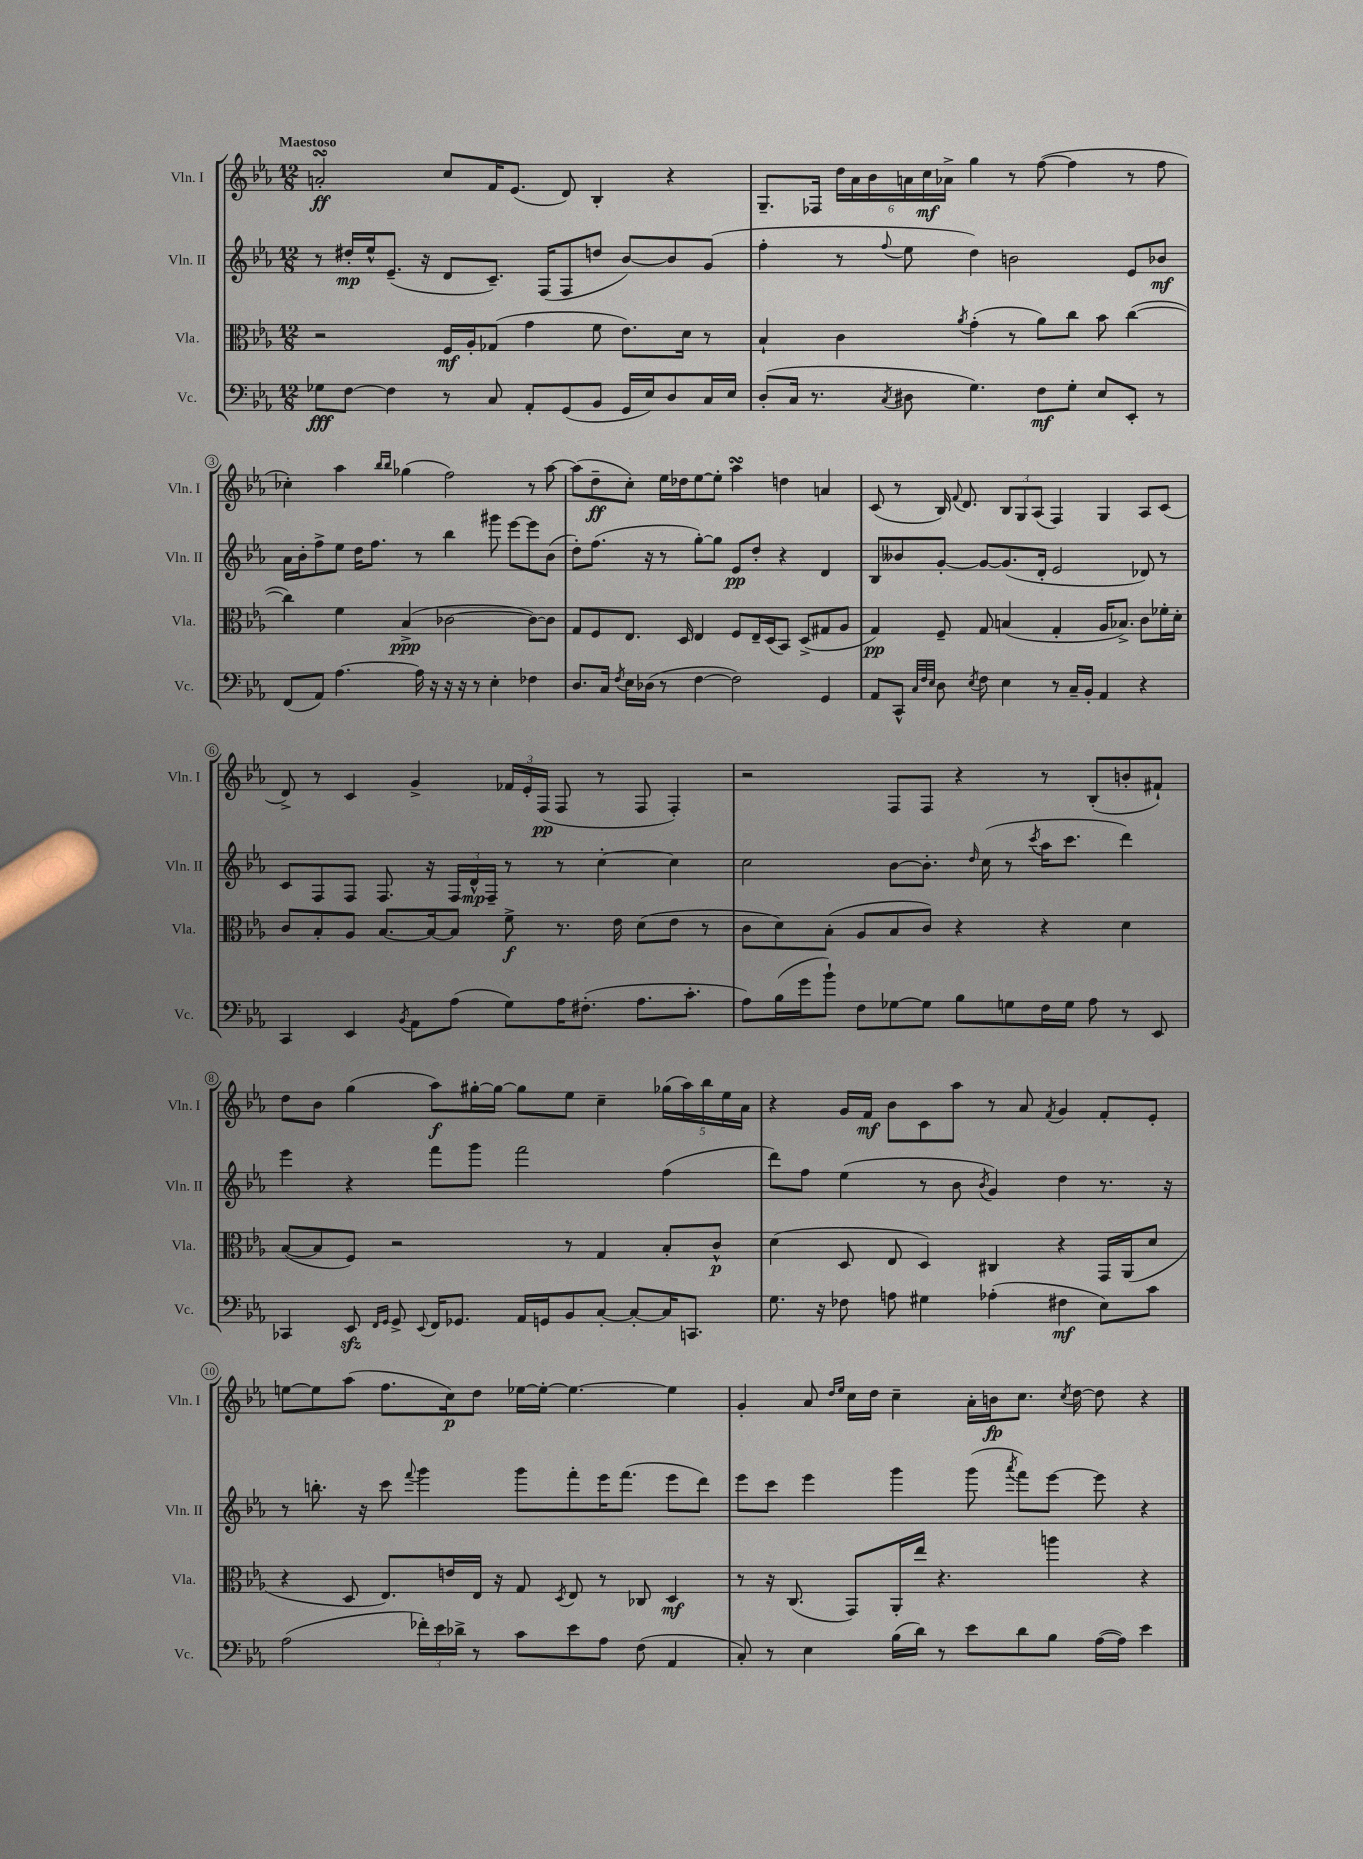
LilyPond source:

<<
\new StaffGroup <<
\new Staff = "s0" \with { instrumentName = "Vln. I" shortInstrumentName = "Vln. I" } {
    \clef treble \key ees \major \numericTimeSignature \time 12/8 \tempo "Maestoso"
    \autoBeamOff a'2-.\turn\ff c''8[ f'16 ees'8.]( d'8) bes4-. r4 |
    g8.[-- fes16] \tuplet 6/4 { d''16[ aes'16 bes'16 a'16 c''16\mf aes'16]-> } g''4 r8 f''8~( f''4 r8 f''8 |
    ces''4-.) aes''4 \grace { bes''16[ bes''16] } ges''4( f''2) r8 aes''8~ |
    aes''8[( d''8--\ff c''8]-.) ees''16[ des''16 ees''8~ ees''8]-. aes''4\turn d''4 a'4 |
    c'8( r8 bes16) \appoggiatura { f'8 } d'8. \tuplet 3/2 { bes8[ g8 aes8]( } f4) g4 aes8[ c'8]( |
    d'8->) r8 c'4 g'4-> \tuplet 3/2 { fes'16[ ees'16-. f16]\pp( } f8 r8 f8 f4-.) |
    r2 f8[ f8] r4 r8 bes8[-.( b'8-. fis'8]-!) |
    d''8[ bes'8] g''4( aes''8[\f) gis''16~-. gis''16]~ gis''8[ ees''8] c''4-- \tuplet 5/4 { ges''16[( aes''16) bes''16 ees''16 aes'16] } |
    r4 g'16[ f'16]\mf bes'8[ c'8 aes''8] r8 aes'8 \acciaccatura { f'8 } g'4 f'8[-. ees'8]-. |
    e''8[~ e''8 aes''8]( f''8.[ c''16\p) d''8] ees''16[~ ees''16]~-. ees''4.~ ees''4 |
    g'4-. aes'8 \grace { d''16[ ees''16] } c''16[ d''16] c''4-- aes'16[-. b'16\fp c''8.] \acciaccatura { c''8 } d''16~ d''8 r4 \bar "|." |
}
\new Staff = "s1" \with { instrumentName = "Vln. II" shortInstrumentName = "Vln. II" } {
    \clef treble \key ees \major \numericTimeSignature \time 12/8
    \autoBeamOff r8 dis''16[-.\mp ees''16-^ ees'8.]--( r16 d'8[ c'8.]--) f16[( f8 d''8] bes'8[~) bes'8 g'8]( |
    f''4-. r8 \appoggiatura { f''8 } ees''8 d''4) b'2 ees'8[ bes'8]\mf |
    aes'16[ bes'16-. f''8-> ees''8] d''16[ f''8.] r8 bes''4 gis'''8 ees'''8[~ ees'''8 bes'8]( |
    d''8[-.) f''8.]( r16 r8 g''8[~-.) g''8] ees'8[\pp d''8]-. r4 d'4 |
    bes8[ beses'8 g'8]~-. g'8[~ g'8.( d'16]-. ees'2 des'8) r8 |
    c'8[ f8 f8] f8. r16 \tuplet 3/2 { f16[ d'16-^\mp f16]-- } r8 r8 c''4~-. c''4 |
    c''2 bes'8[~ bes'8.]-. \grace { d''16 } c''16( r8 \acciaccatura { c'''8 } aes''16[ c'''8.] d'''4) |
    ees'''4 r4 f'''8[ g'''8] f'''2 f''4( |
    d'''8[) f''8] ees''4( r8 bes'8 \acciaccatura { bes'8 } g'4) d''4 r8. r16 |
    r8 b''8.-. r16 c'''8 \appoggiatura { f'''8 } g'''4 g'''8[ f'''8-. ees'''16 f'''8.]( ees'''8[ d'''8]) |
    ees'''8[ c'''8] ees'''4 g'''4 g'''8( \acciaccatura { aes'''8 } f'''8[) ees'''8]~ ees'''8 r4 \bar "|." |
}
\new Staff = "s2" \with { instrumentName = "Vla." shortInstrumentName = "Vla." } {
    \clef alto \key ees \major \numericTimeSignature \time 12/8
    \autoBeamOff r2 f16[\mf aes16-. ges8]( g'4 f'8 ees'8.[) d'16] r8 |
    bes4-! c'4 \acciaccatura { aes'8 } g'4-.( r8 aes'8[) c''8] bes'8 c''4~( |
    c''4) f'4 bes4->\ppp( ces'2~ ces'8[~) ces'8] |
    g8[ f8 ees8.] d16 ees4 f8[ ees16-- d16( bes,8]) d8[->( gis8 aes8] |
    g4\pp) f8-- g8 b4( g4-. aes16[ bes8.]->) c'8[ fes'16-. d'16]-. |
    c'8[ bes8-. aes8] bes8.[~ bes16~ bes8] f'8->\f r8. ees'16 d'8[( ees'8] r8 |
    c'8[ d'8) bes8]-.( aes8[ bes8 c'8]) r4 r4 d'4 |
    bes8[~( bes8 f8]) r2 r8 g4 bes8[-. c'8]-^\p |
    d'4( d8 ees8 d4) cis4 r4 g,16[ aes,16( d'8] |
    r4 d8 ees8.[) e'16 ees16] r16 g8 \acciaccatura { d8 } ees8 r8 ces8 d4\mf |
    r8 r16 c8.( g,8[) aes,16-. ees''16] r4. a''4 r4 \bar "|." |
}
\new Staff = "s3" \with { instrumentName = "Vc." shortInstrumentName = "Vc." } {
    \clef bass \key ees \major \numericTimeSignature \time 12/8
    \autoBeamOff ges8[\fff f8]~ f4 r8 c8 aes,8[-. g,8( bes,8] g,16[ ees16) d8 c16 ees16] |
    d8[-.( c16] r8. \acciaccatura { c8 } dis8 g4.) f8[\mf g8]-. ees8[ ees,8]-. r8 |
    f,8[( aes,8]) aes4.~ aes16 r16 r16 r16 r8 ees4-. fes4 |
    d8.[ c16] \acciaccatura { f8 } ees16[ des16]( r8 f4~ f2) g,4 |
    aes,8[ c,8]-^ \grace { c32[ f32 ees32] } d8 \acciaccatura { ees8 } f8 ees4 r8 c16[-- bes,16]-. aes,4 r4 |
    c,4 ees,4 \acciaccatura { bes,8 } aes,8[ aes8]( g8[) aes16 fis8.]-.( aes8.[ c'8.]-. |
    aes8[) bes16( g'16 bes'8]-!) f8[ ges8~ ges8] bes8[ g8 f16 g16] aes8 r8 ees,8 |
    ces,4 ees,8\sfz \grace { f,16[ g,16] } g,8-> \appoggiatura { ees,8 } f,16[ ges,8.] aes,16[ g,16 bes,8 c8]~-. c8[~-. c16 c,8.] |
    g8. r16 fes8 a8 gis4 aes4-.( fis4\mf ees8[) c'8] |
    aes2( \tuplet 3/2 { fes'16[-.) ees'16 des'16]-> } r8 c'8[ ees'8 aes8] f8( aes,4 |
    c8-.) r8 ees4 bes16[( d'16]) r8 ees'8[ d'8 bes8] aes16[~( aes16]) ees'4 \bar "|." |
}
>>
>>
\layout { \context { \Score \override BarNumber.stencil = #(make-stencil-circler 0.1 0.3 ly:text-interface::print) } }
